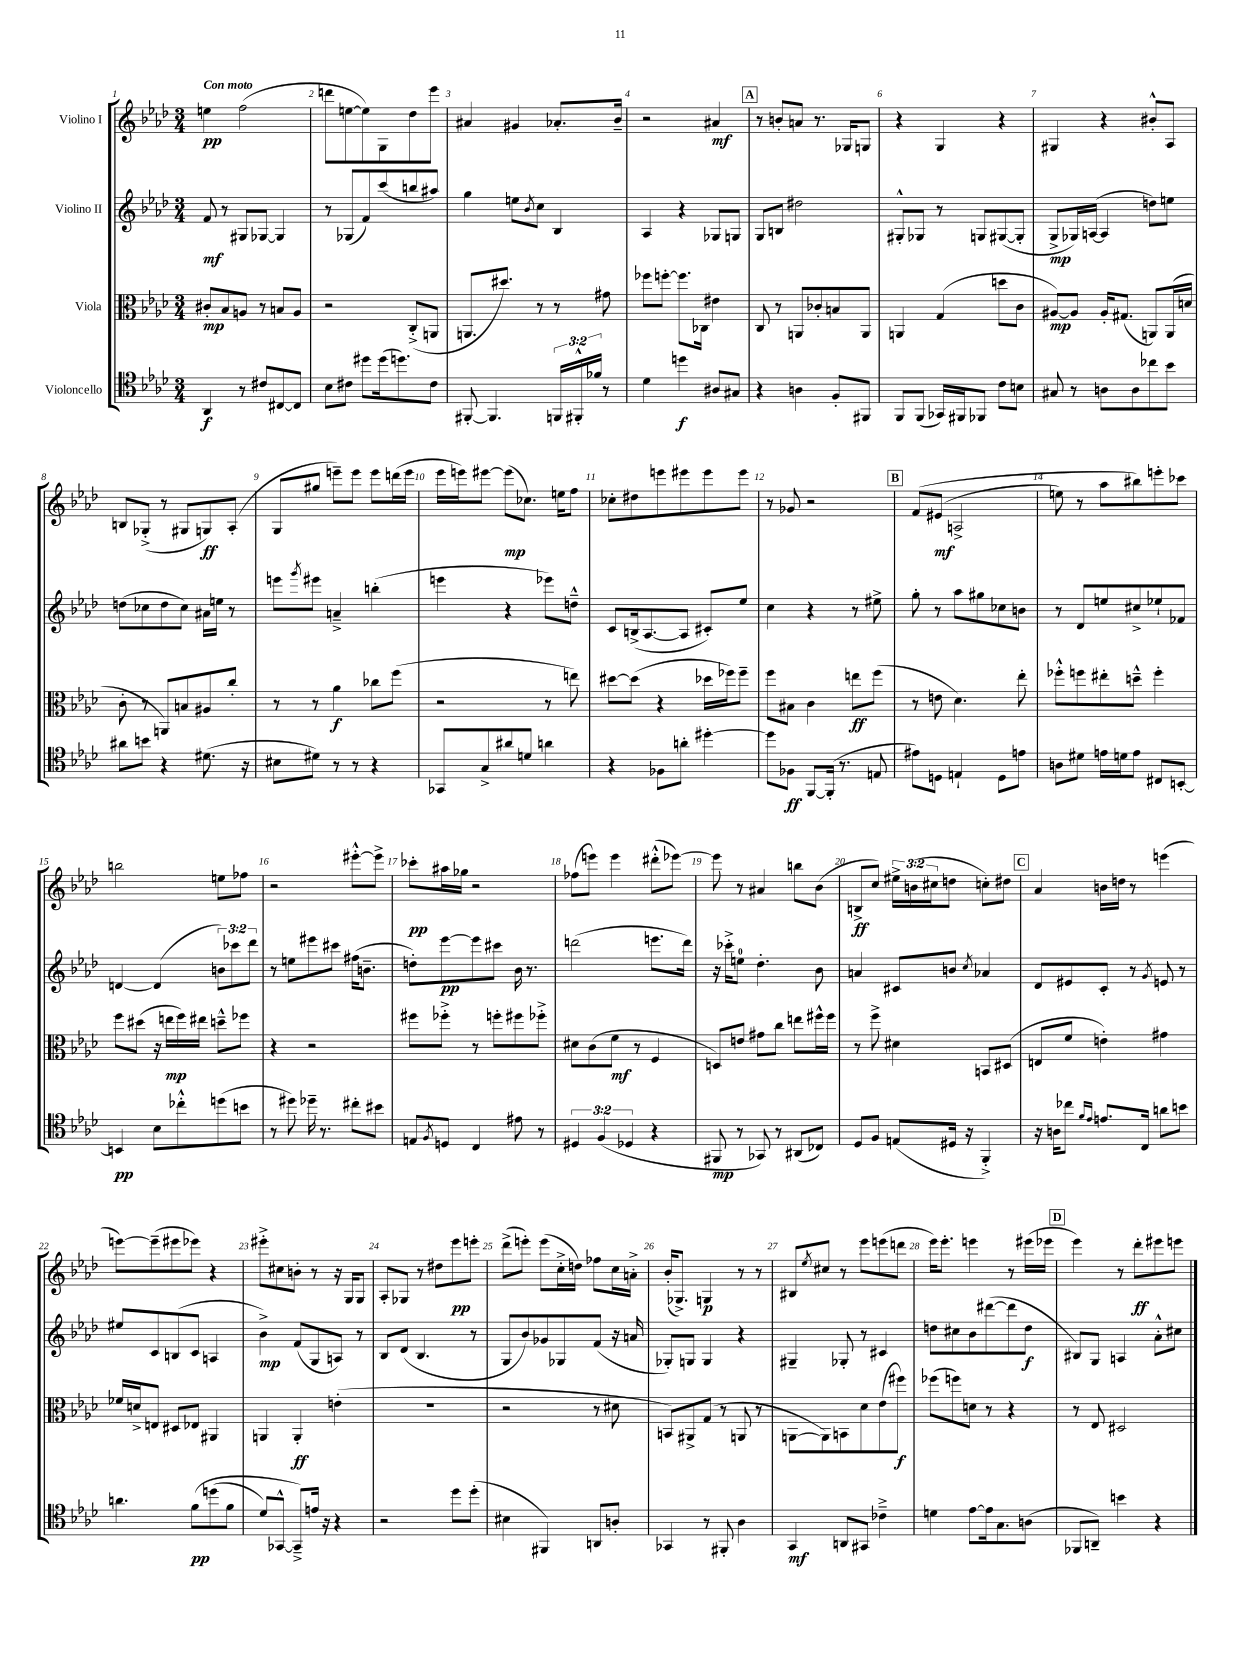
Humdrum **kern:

**kern	**dynam	**kern	**dynam	**kern	**dynam	**kern	**dynam
*part4	*part4	*part3	*part3	*part2	*part2	*part1	*part1
*staff4	*staff4	*staff3	*staff3	*staff2	*staff2	*staff1	*staff1
*I"Violoncello	*	*I"Viola	*	*I"Violino II	*	*I"Violino I	*
*clefC4	*	*clefC3	*	*clefG2	*	*clefG2	*
*k[b-e-a-d-]	*	*k[b-e-a-d-]	*	*k[b-e-a-d-]	*	*k[b-e-a-d-]	*
*M3/4	*	*M3/4	*	*M3/4	*	*M3/4	*
=1	=1	=1	=1	=1	=1	=1	=1
!	!	!	!	!	!	!LO:TX:a:B:t=Con moto	!
4AA-/	f	8c#X'/L	mp	8f/	mf	4een\	pp
.	.	8B-/	.	8r	.	.	.
8r	.	8An/J	.	8G#X/L	.	(2ff\	.
8c#X/L	.	8r	.	[8G-X/J	.	.	.
[8C#X/	.	8Bn/L	.	4G-/]	.	.	.
8C#/J]	.	8A/J	.	.	.	.	.
=2	=2	=2	=2	=2	=2	=2	=2
8B-\L	.	2r	.	8r	.	8dddn\L	.
8c#X\J	.	.	.	(8G-X/L	.	[8een\	.
8dd#X\L	.	.	.	8f/)	.	8ee\])	.
(16dd#\k	.	.	.	(8ccc/	.	8G\	.
8.ddn\)	.	.	.	.	.	.	.
.	.	(8C'^/L	.	8bbn/	.	8dd-\	.
8c#\J	.	8AAn/J	.	8aa#X/J)	.	8eee-\J	.
=3	=3	=3	=3	=3	=3	=3	=3
[8FF#X'/	.	8.AAn/L	.	4gg\	.	4a#X/	.
4.FF#/]	.	.	.	.	.	.	.
.	.	8.dd#X/J)	.	.	.	.	.
.	.	.	.	8een\L	.	4g#X/	.
.	.	.	.	8qb-/	.	.	.
.	.	8r	.	8cc\J	.	.	.
24FFn/LL	.	8r	.	4B-/	.	8.a-X'/L	.
24FF#X'^^/	.	.	.	.	.	.	.
24f-X/JJ	.	.	.	.	.	.	.
8r	.	8g#X\	.	.	.	.	.
.	.	.	.	.	.	16b-~/Jk	.
=4	=4	=4	=4	=4	=4	=4	=4
4d-\	.	8ff-X\L	.	4A-/	.	2r	.
.	.	[8ffn'\J	.	.	.	.	.
4ddn\	f	8.ff\L]	.	4r	.	.	.
.	.	16C-X\Jk	.	.	.	.	.
8A#X/L	.	4e#X\	.	8G-X/L	.	4a#X/	mf
8G#X/J	.	.	.	8Gn/J	.	.	.
!!LO:REH:place=s1:t=A
=5	=5	=5	=5	=5	=5	=5	=5
4r	.	8C/	.	8G/L	.	8r	.
.	.	8r	.	8Bn/J	.	8bn'/L	.
4An\	.	8AAn/L	.	2dd#X\	.	8an/J	.
.	.	8c-X'/	.	.	.	8.r	.
8F'/L	.	8Bn/	.	.	.	.	.
.	.	.	.	.	.	16G-X/KL	.
8FF#X/J	.	8AA/J	.	.	.	8Gn/J	.
=6	=6	=6	=6	=6	=6	=6	=6
8FF/L	.	4AAn/	.	8G#X'^^/L	.	4r	.
(8FF/J	.	.	.	8G-X/J	.	.	.
16GG-X/LL)	.	(4G/	.	8r	.	4G/	.
16FF#X/J	.	.	.	.	.	.	.
8FF-X/J	.	.	.	8Gn/L	.	.	.
8c\L	.	8ddn\L	.	([8G#X/	.	4r	.
8Bn\J	.	8c\J	.	8G#'/J]	.	.	.
=7	=7	=7	=7	=7	=7	=7	=7
8G#X/	.	[8A#X/L)	mp	8G^/L	mp	4G#X/	.
8r	.	8A#/J]	.	16G-X/L)	.	.	.
.	.	.	.	([16An/JJ	.	.	.
8An\L	.	16A#'/KL	.	4A/]	.	4r	.
.	.	(8.G#X/J	.	.	.	.	.
8A\	.	.	.	.	.	.	.
8cc-X\	.	8AAn/L)	.	8ddn\L)	.	8b#X'^^/L	.
8b-\J	.	(16AA/L	.	8een\J	.	8A-/J	.
.	.	16dn/JJ	.	.	.	.	.
!!LO:LB:g=z
=8	=8	=8	=8	=8	=8	=8	=8
8a#X\L	.	8c'\	.	(8ddn\L	.	8Bn/L	.
8bn\J	.	8r	.	8cc-X\	.	(8G-X'^/J	.
4r	.	8AAn/L)	.	8dd\	.	8r	.
.	.	8Bn/	.	8cc-\J)	.	8G#X/L	.
(8.d#X\	.	8A#X/	.	16a#X\LL	.	8Gn/)	ff
.	.	.	.	16een\JJ	.	.	.
.	.	8cc'/J	.	8r	.	(8A-'/J	.
16r	.	.	.	.	.	.	.
=9	=9	=9	=9	=9	=9	=9	=9
8B#X\L	.	8r	.	8eeen\L	.	8G/L	.
.	.	.	.	8qggg/	.	.	.
8d#X\J)	.	8r	.	8eee#X\J	.	8gg#X/J	.
8r	.	4a-\	f	4an~^/	.	8eeen~\L)	.
8r	.	.	.	.	.	8eee\J	.
4r	.	8cc-X\L	.	(4bbn'\	.	8eee\L	.
.	.	(8ff\J	.	.	.	(16dddn\L	.
.	.	.	.	.	.	16eee\JJ	.
=10	=10	=10	=10	=10	=10	=10	=10
8GG-X/L	.	2r	.	4eeen\	.	16eee-\LL	.
.	.	.	.	.	.	16eeen\J)	.
8G^/	.	.	.	.	.	[8eee#X\J	.
8a#X/	.	.	.	4r	.	(8eee#\L]	mp
8dn/J	.	.	.	.	.	8.cc-X\J)	.
4an\	.	8r	.	8eee-X\L)	.	.	.
.	.	.	.	.	.	16een\KL	.
.	.	8een\)	.	8ddn~^^\J	.	8ff\J	.
=11	=11	=11	=11	=11	=11	=11	=11
4r	.	[8dd#X\L	.	8c/L	.	8cc-X'\L	.
.	.	(8dd#\J]	.	(16Bn^/k	.	8dd#X\	.
.	.	.	.	[8.A-/	.	.	.
8F-X\L	.	4r	.	.	.	8eeen\	.
8an'\J	.	.	.	8A-/J]	.	8eee#X\	.
[4dd#X'\	.	16dd-X\LL	.	8c#X'/L)	.	8eee#\	.
.	.	16ff-X\J)	.	.	.	.	.
.	.	8ff-~\J	.	8ee-/J	.	8eee#\J	.
=12	=12	=12	=12	=12	=12	=12	=12
8dd#\L]	.	8ff\L	.	4cc\	.	8r	.
8F-X\J	ff	8B#X\J	.	.	.	8g-X/	.
[8FF/L	.	4c\	.	4r	.	2r	.
(16FF'/Jk]	.	.	.	.	.	.	.
8.r	.	.	.	.	.	.	.
.	.	8een\L	ff	8r	.	.	.
8En/	.	(8ff\J	.	8ee#X^\	.	.	.
!!LO:REH:place=s1:t=B
=13	=13	=13	=13	=13	=13	=13	=13
8e#X\L)	.	8r	.	8gg'\	.	(8f/L	.
8Dn\J	.	8en\	.	8r	.	(8e#X/J	mf
4En`/	.	4.d-\)	.	8aa-\L	.	2An^/	.
.	.	.	.	8gg#X\	.	.	.
8D\L	.	.	.	8cc-X\	.	.	.
8en\J	.	8ee-'\	.	8bn\J	.	.	.
=14	=14	=14	=14	=14	=14	=14	=14
8An\L	.	8ff-X'^^\L	.	8r	.	8een\)	.
8d#X\J	.	8ffn\	.	8d-/L	.	8r	.
16en\LL	.	8ee#X'\	.	8een/	.	8aa-\L	.
16dn\J	.	.	.	.	.	.	.
8e\J	.	8ddn~^^\J	.	8cc#X^/	.	8bb#X\)	.
8C#X/L	.	4ff'\	.	8ee-X`/	.	8eeen'\	.
[8BBn'/J	.	.	.	8f-X/J	.	8ccc-X\J	.
!!LO:LB:g=z
=15	=15	=15	=15	=15	=15	=15	=15
4BBn/]	pp	8ff\L	.	[4dn/	.	2bbn\	.
.	.	(8dd#X\J	.	.	.	.	.
8B-\L	.	16r	.	(4d/]	.	.	.
.	.	16een\LL	mp	.	.	.	.
8cc-X'^^\	.	16ff\)	.	.	.	.	.
.	.	16ee#X\JJ	.	.	.	.	.
(8ddn\	.	8ddn~^^\L	.	12bn\L)	.	8een\L	.
.	.	.	.	12ccc-X\	.	.	.
8bn\J	.	8ff-X\J	.	.	.	8ff-X\J	.
.	.	.	.	12ddd-\J	.	.	.
=16	=16	=16	=16	=16	=16	=16	=16
8r	.	4r	.	8r	.	2r	.
8dd#X\)	.	.	.	8een\L	.	.	.
16dd-X~\	.	2r	.	8eee#X\	.	.	.
8.r	.	.	.	.	.	.	.
.	.	.	.	8ccc#X\J	.	.	.
8cc#X'\L	.	.	.	(16ff#X\KL	.	[8eee#X'^^\L	.
.	.	.	.	8.bn~\J	.	.	.
8b#X\J	.	.	.	.	.	8eee#^\J]	.
=17	=17	=17	=17	=17	=17	=17	=17
8En/L	.	8ff#X\L	.	8ddn'\L)	.	8ccc-X'\L	pp
8qF/	.	.	.	.	.	.	.
8Dn/J	.	8ff-X'^\J	.	[8eee-\	pp	16aa#X\L	.
.	.	.	.	.	.	16gg-X\JJ	.
4C/	.	8r	.	8eee-\]	.	2r	.
.	.	8ffn'\L	.	8ccc#X\J	.	.	.
8e#X\	.	8ff#X\	.	16b-\	.	.	.
.	.	.	.	8.r	.	.	.
8r	.	8ff-X'^\J	.	.	.	.	.
=18	=18	=18	=18	=18	=18	=18	=18
6D#X/	.	8d#X\L	.	(2dddn\	.	(8ff-X\L	.
.	.	(8c\	.	.	.	8eeen\J)	.
(6F/	.	.	.	.	.	.	.
.	.	8f\J	mf	.	.	4eee\	.
6D-X/	.	.	.	.	.	.	.
.	.	8r	.	.	.	.	.
4r	.	4F/	.	8.eeen\L	.	(8ddd#X'^^\L	.
.	.	.	.	.	.	[8eee-X\J)	.
.	.	.	.	16ddd\Jk)	.	.	.
=19	=19	=19	=19	=19	=19	=19	=19
8FF#X/	mp	8Dn/L)	.	16r	.	8eee-\]	.
.	.	.	.	16ccc-X'^\KL	.	.	.
8r	.	8en/J	.	8een\J	.	8r	.
8GG-X/)	.	8g#X\L	.	4.dd-'\	.	4a#X/	.
8r	.	8cc\J	.	.	.	.	.
(8AA#X/L	.	8een\L	.	.	.	8bbn\L	.
8C-X/J)	.	16ff#X^^\L	.	8b-\	.	(8b-\J	.
.	.	16ff#\JJ	.	.	.	.	.
=20	=20	=20	=20	=20	=20	=20	=20
8D-/L	.	8r	.	4an/	.	8Bn^/L	ff
8F/J	.	8ff^\	.	.	.	8cc/J)	.
(8En/L	.	4d#X\	.	8c#X/L	.	24ee#X^\LL	.
.	.	.	.	.	.	(24bn\	.
.	.	.	.	.	.	24cc#X\J	.
16D#X/Jk	.	.	.	8bn/J	.	8ddn\J	.
16r	.	.	.	.	.	.	.
.	.	.	.	8qcc/	.	.	.
4FF'^/)	.	8BBn/L	.	4a-X/	.	8ccn'\L)	.
.	.	(8D#X/J	.	.	.	8dd#X\J	.
!!LO:REH:place=s1:t=C
=21	=21	=21	=21	=21	=21	=21	=21
16r	.	8En/L	.	8d-/L	.	4a-/	.
16An\KL	.	.	.	.	.	.	.
8cc-X\J	.	8f/J	.	8e#X/	.	.	.
16qqf/LL	.	.	.	.	.	.	.
16qqe-/JJ	.	.	.	.	.	.	.
8.en/L	.	4en'\)	.	8c'/J	.	16bn\LL	.
.	.	.	.	.	.	16ddn\JJ	.
.	.	.	.	8r	.	8r	.
16C/Jk	.	.	.	.	.	.	.
.	.	.	.	8qg/	.	.	.
8an\L	.	4g#X\	.	8en/	.	(4eeen\	.
8bn\J	.	.	.	8r	.	.	.
!!LO:LB:g=z
=22	=22	=22	=22	=22	=22	=22	=22
4.an\	.	16f-X/LL	.	8ee#X/L	.	[8eeen\L)	.
.	.	16dn^/J	.	.	.	.	.
.	.	8En/J	.	8c/	.	(8eee~\]	.
.	.	8D#X/L	.	(8Bn/	.	8eee#X\	.
(8f\L	pp	8E-X/J	.	8c/J	.	8eee-X\J)	.
(8ddn\	.	4AA#X/	.	4An/	.	4r	.
8f\J	.	.	.	.	.	.	.
=23	=23	=23	=23	=23	=23	=23	=23
8d-/L)	.	4AAn/	.	4b-^\)	mp	8eee#X'^\L	.
[8GG-X^^/J	.	.	.	.	.	8cc#X\	.
8GG-~^/L])	.	4AA'/	ff	(8f/L	.	8bn'\J	.
16en/Jk	.	.	.	8G/	.	8r	.
16r	.	.	.	.	.	.	.
4r	.	(4en'\	.	8An/J)	.	16r	.
.	.	.	.	.	.	16G/KL	.
.	.	.	.	8r	.	8G/J	.
=24	=24	=24	=24	=24	=24	=24	=24
2r	.	2.r	.	8B-/L	.	8A-'/L	.
.	.	.	.	(8d-/J	.	8G-X/J	.
.	.	.	.	4.B-/	.	8r	.
.	.	.	.	.	.	8dd#X\L	.
8dd-\L	.	.	.	.	.	8eee-\	pp
(8dd-'\J	.	.	.	8r	.	8eeen'\J	.
=25	=25	=25	=25	=25	=25	=25	=25
4B#X\	.	2r	.	8G/L	.	(8ddd-^\L	.
.	.	.	.	8b-/)	.	8eeen'\J)	.
4FF#X/)	.	.	.	8g-X/	.	(8eee\L	.
.	.	.	.	8G-X/	.	16cc'^\L	.
.	.	.	.	.	.	16ddn\JJ)	.
8AAn/L	.	8r	.	(8f/J	.	8ff-X\L	.
8An'/J	.	8d#X\	.	16r	.	16cc\L	.
.	.	.	.	16an/	.	16an'^\JJ	.
=26	=26	=26	=26	=26	=26	=26	=26
4GG-X/	.	8BBn/L)	.	8G-X'/L)	.	(16b-'/KL	.
.	.	.	.	.	.	8.G-X^/J)	.
.	.	8AA#X^/	.	8Gn/J	.	.	.
8r	.	(8G/J	.	4G/	.	4Gn/	p
8FF#X'/	.	8r	.	.	.	.	.
4A-\	.	8AAn/	.	4r	.	8r	.
.	.	8r	.	.	.	8r	.
=27	=27	=27	=27	=27	=27	=27	=27
4GG/	mf	[8AAn\L	.	4G#X~/	.	8B#X/L	.
.	.	.	.	.	.	8qee-/	.
.	.	8AA\])	.	.	.	8cc#X/J	.
8AAn/L	.	8BBn\	.	8G-X'/	.	8r	.
8GG#X/J	.	8d-\	.	8r	.	8eee-\L	.
4c-X~^\	.	(8e-\	.	4c#X/	.	(8eeen\	.
.	.	8ff#X\J)	f	.	.	8dddn\J	.
=28	=28	=28	=28	=28	=28	=28	=28
4dn\	.	(8ff-X\L	.	8ddn\L	.	16eee-\KL)	.
.	.	.	.	.	.	8.eee-'\J	.
.	.	8ffn\)	.	8cc#X\	.	.	.
[8e-\L	.	8dn\J	.	8b-\	.	4eeen\	.
16e-\k]	.	8r	.	([8ddd#X\	.	.	.
8.G\	.	.	.	.	.	.	.
.	.	4r	.	8ddd#\]	.	8r	.
(8An\J	.	.	.	8dd\J	f	(16eee#X\LL	.
.	.	.	.	.	.	16eee-X\JJ	.
!!LO:REH:place=s1:t=D
=29	=29	=29	=29	=29	=29	=29	=29
8FF-X/L	.	8r	.	8B#X/L)	.	4eee-\)	.
8AAn~/J)	.	8E-/	.	8G/J	.	.	.
4bn\	.	2D#X/	.	4An/	.	8r	.
.	.	.	.	.	.	8ddd-'\L	ff
4r	.	.	.	8a-'^^\L	.	8eee#X\	.
.	.	.	.	8cc#X\J	.	8eeen\J	.
==	==	==	==	==	==	==	==
*-	*-	*-	*-	*-	*-	*-	*-
